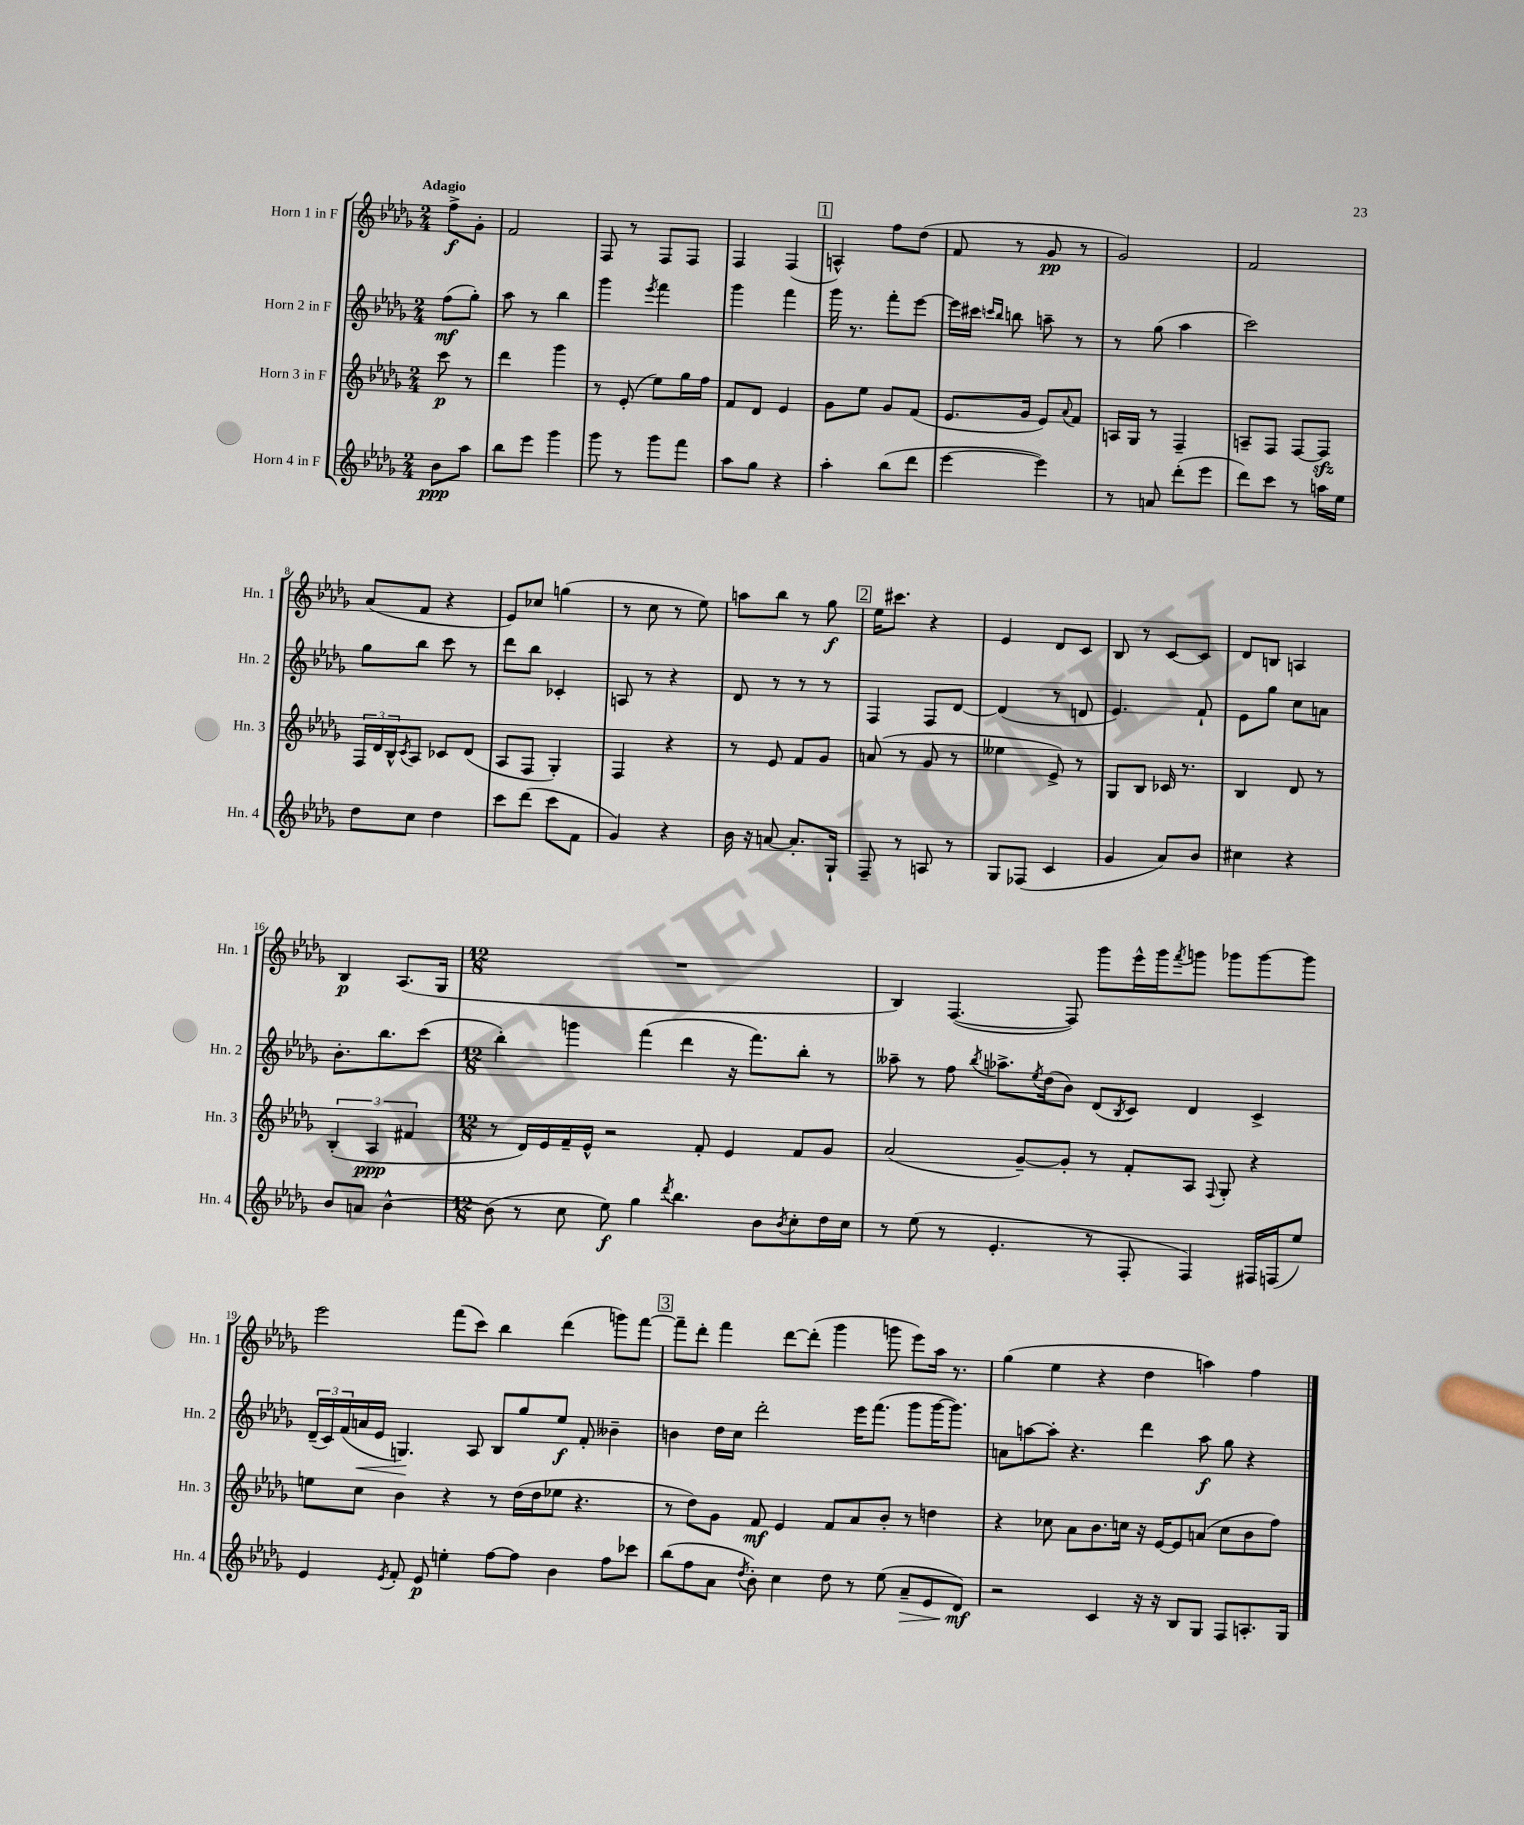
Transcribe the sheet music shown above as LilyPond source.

<<
\new StaffGroup <<
\new Staff = "s0" \with { instrumentName = "Horn 1 in F" shortInstrumentName = "Hn. 1" } {
    \clef treble \key des \major \numericTimeSignature \time 2/4 \partial 4 \tempo "Adagio"
    f''8->\f ges'8-. |
    f'2 |
    f8 r8 f8 f8 |
    f4 f4( |
    \mark \markup { \box "1" } a4-^) f''8 des''8( |
    f'8 r8 ges'8\pp r8 |
    ges'2) |
    f'2 |
    aes'8( f'8 r4 |
    ees'8) ces''8 g''4( |
    r8 c''8 r8 ees''8) |
    a''8 bes''8 r8 ges''8\f |
    \mark \markup { \box "2" } ees''16 cis'''8. r4 |
    ees'4 des'8 c'8 |
    bes8 r8 c'8~ c'8 |
    des'8 b8 a4 |
    bes4\p aes8.( ges16 |
    \numericTimeSignature \time 12/8 R1. |
    bes4) f4.~( f8) ges'''8 ees'''16-^ ges'''16 \acciaccatura { f'''8 } g'''8 ges'''8 ges'''8~ ges'''8 |
    ees'''2 f'''8( c'''8) bes''4 des'''4( g'''8) f'''8~ |
    \mark \markup { \box "3" } f'''8-- des'''8-. f'''4 des'''8~ des'''8-.( ges'''4 g'''8 ees'''8) aes''16 r8. |
    ges''4( ees''4 r4 des''4 a''4) f''4 \bar "|." |
}
\new Staff = "s1" \with { instrumentName = "Horn 2 in F" shortInstrumentName = "Hn. 2" } {
    \clef treble \key des \major \numericTimeSignature \time 2/4 \partial 4
    f''8\mf( ges''8-.) |
    aes''8 r8 bes''4 |
    ges'''4 \acciaccatura { ees'''8 } f'''4 |
    ges'''4 f'''4 |
    \mark \markup { \box "1" } ges'''16 r8. f'''8-. ees'''8~ |
    ees'''16 cis'''16 \grace { c'''16 bes''16 } b''8 a''8-- r8 |
    r8 ges''8( aes''4 |
    c'''2) |
    ges''8 bes''8 c'''8 r8 |
    des'''8 bes''8 ces'4-. |
    a8 r8 r4 |
    des'8 r8 r8 r8 |
    \mark \markup { \box "2" } f4 f8 des'8~ |
    des'4( r8 d'8 |
    ees'4.) f'8-! |
    ees'8 ges''8 c''8 a'8 |
    bes'8.-. bes''8. c'''8( |
    \numericTimeSignature \time 12/8 bes''4-.) g'''4 f'''4( des'''4 r16 f'''8.) bes''8-. r8 |
    aeses''8-- r8 f''8 \acciaccatura { bes''8 } aes''8.-> \acciaccatura { ees''8 } des''16( bes'8) des'8( \acciaccatura { bes8 } c'8) des'4 c'4-> |
    \tuplet 3/2 { des'16--( c'16) f'16( } a'16\< ees'16 g4.\!) aes8 bes8 ges''8 ees''8\f f'8-. beses'4-- |
    \mark \markup { \box "3" } b'4 des''16 c''16 des'''2-. ees'''16 f'''8.( ges'''8 ges'''16~ ges'''8.) |
    a'8 a''8~ a''8-. r4. des'''4 a''8\f ges''8 r4 \bar "|." |
}
\new Staff = "s2" \with { instrumentName = "Horn 3 in F" shortInstrumentName = "Hn. 3" } {
    \clef treble \key des \major \numericTimeSignature \time 2/4 \partial 4
    c'''8\p r8 |
    des'''4 ges'''4 |
    r8 ees'8-.( ees''8) ges''16 f''16 |
    f'8 des'8 ees'4 |
    \mark \markup { \box "1" } ges'8 ees''8 ges'8 f'8( |
    ees'8. ges'16 ees'8) \appoggiatura { aes'8 } f'8 |
    a16 ges16 r8 f4-- |
    a8-- f8 f8~ f8\sfz |
    \tuplet 3/2 { f16 des'16 bes16-^ } \acciaccatura { c'8 } aes8 ces'8 des'8( |
    aes8 f8 ges4-.) |
    f4 r4 |
    r8 ees'8 f'8 ges'8 |
    \mark \markup { \box "2" } a'8( r8 ges'8 r8 |
    eeses''4 ees'8->) r8 |
    ges8 bes8 ces'16 r8. |
    bes4 des'8 r8 |
    \tuplet 3/2 { bes4-.( aes4\ppp fis'4 } |
    \numericTimeSignature \time 12/8 r8 des'16) ees'16 f'16-- ees'16-^ r2 f'8-. ees'4 f'8 ges'8 |
    aes'2( ges'8~--) ges'8-. r8 f'8-. aes8 \appoggiatura { f8 } ges8-. r4 |
    e''8 c''8 bes'4 r4 r8 des''16( des''16 ees''8 r4. |
    \mark \markup { \box "3" } r8 des''8) ges'8 f'8\mf ees'4 f'8 aes'8 bes'8-. r8 d''4 |
    r4 ces''8 aes'8 bes'8. c''16 r16 ees'16~ ees'8 a'8( c''8 bes'8 f''8) \bar "|." |
}
\new Staff = "s3" \with { instrumentName = "Horn 4 in F" shortInstrumentName = "Hn. 4" } {
    \clef treble \key des \major \numericTimeSignature \time 2/4 \partial 4
    bes'8\ppp aes''8 |
    bes''8 ees'''8 ges'''4 |
    ges'''8 r8 ges'''8 f'''8 |
    aes''8 ges''8 r4 |
    \mark \markup { \box "1" } aes''4-. bes''8( des'''8 |
    ees'''4~ ees'''4) |
    r8 a'8 des'''8-.( ees'''8 |
    des'''8) c'''8 r8 a''16 ees''16 |
    des''8 c''8 des''4 |
    c'''8 des'''8( c'''8 f'8 |
    ges'4) r4 |
    bes'16 r16 a'8~ a'8.-. ges16-! |
    \mark \markup { \box "2" } f8-- r8 a8 r8 |
    ges8 fes8( c'4 |
    ges'4 aes'8) bes'8 |
    cis''4 r4 |
    bes'8 a'8 bes'4~-^ |
    \numericTimeSignature \time 12/8 bes'8( r8 c''8 ees''8\f) ges''4 \acciaccatura { des'''8 } bes''4. bes'8 \acciaccatura { bes'8 } c''8-. des''16 c''16 |
    r8 ees''8( r8 ees'4.-. r8 f8-. f4) fis16 f16( ees''8) |
    ees'4 \acciaccatura { ees'8 } f'8-. ees'8\p e''4-. f''8~ f''8 bes'4 f''8 ces'''8 |
    \mark \markup { \box "3" } bes''8( f''8 aes'8 \acciaccatura { des''8 } bes'8-.) c''4 des''8 r8 ees''8( aes'8--\> ees'8 des'8\mf\!) |
    r2 c'4 r16 r16 bes8 ges8 f8 a8.-. ges16 \bar "|." |
}
>>
>>
